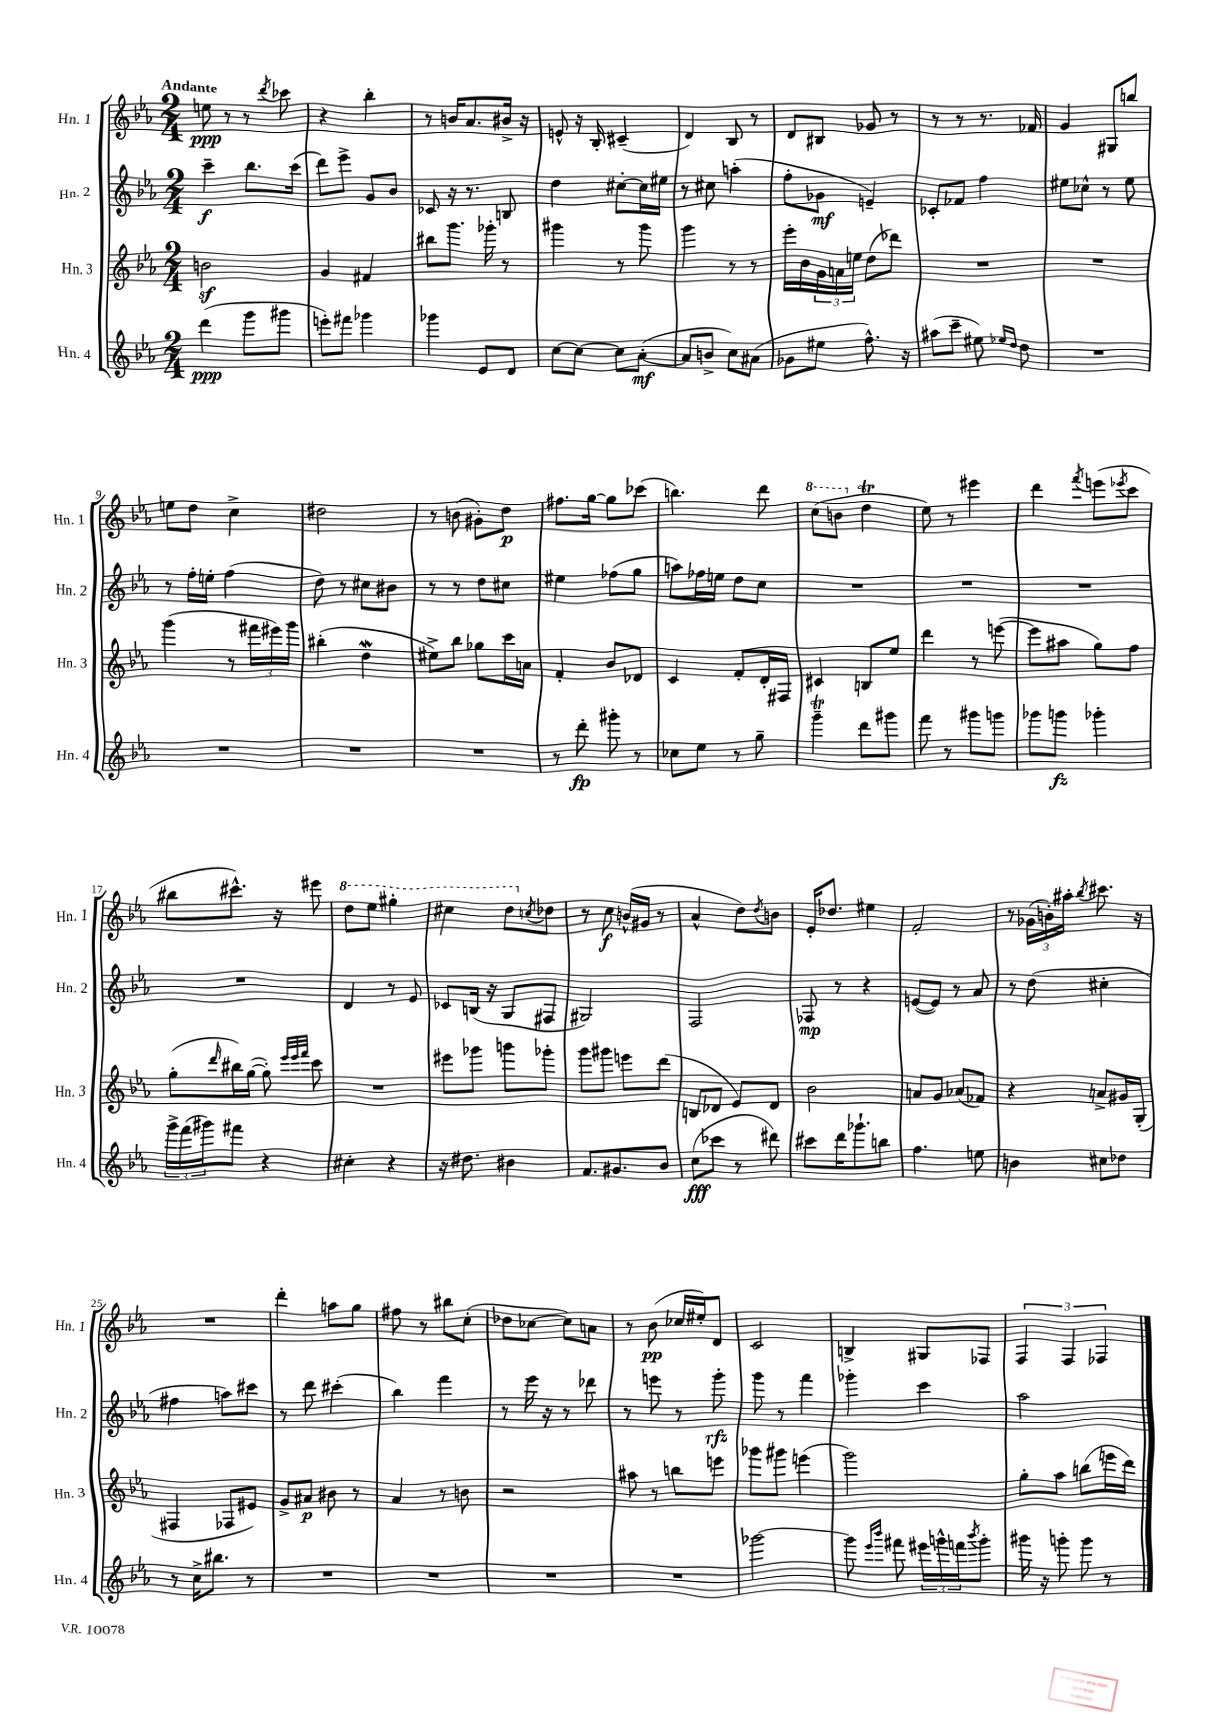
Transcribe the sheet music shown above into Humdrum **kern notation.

**kern	**dynam	**kern	**dynam	**kern	**dynam	**kern	**dynam
*part4	*part4	*part3	*part3	*part2	*part2	*part1	*part1
*staff4	*staff4	*staff3	*staff3	*staff2	*staff2	*staff1	*staff1
*I"Hn. 4	*	*I"Hn. 3	*	*I"Hn. 2	*	*I"Hn. 1	*
*I'Hn. 4	*	*I'Hn. 3	*	*I'Hn. 2	*	*I'Hn. 1	*
*clefG2	*	*clefG2	*	*clefG2	*	*clefG2	*
*k[b-e-a-]	*	*k[b-e-a-]	*	*k[b-e-a-]	*	*k[b-e-a-]	*
*M2/4	*	*M2/4	*	*M2/4	*	*M2/4	*
=1	=1	=1	=1	=1	=1	=1	=1
!	!	!	!	!	!	!LO:TX:a:B:t=Andante	!
(4ddd\	ppp	2bnz\	.	4ccc~\	f	8een\	ppp
.	.	.	.	.	.	8r	.
8ggg\L	.	.	.	8.bb-\L	.	8r	.
.	.	.	.	.	.	8qddd/	.
8ggg#X\J	.	.	.	.	.	8ccc-X\	.
.	.	.	.	(16ccc\Jk	.	.	.
=2	=2	=2	=2	=2	=2	=2	=2
8eeen'\L)	.	4g/	.	8ddd\L)	.	4r	.
8fff#X\J	.	.	.	8eee-^\J	.	.	.
4ggg-X\	.	4f#X/	.	8g/L	.	4bb-'\	.
.	.	.	.	8b-/J	.	.	.
=3	=3	=3	=3	=3	=3	=3	=3
4ggg-X\	.	8bb#X\L	.	8c-X/	.	8r	.
.	.	8.ggg\J	.	16r	.	16bn/KL	.
.	.	.	.	8.r	.	8.a-/	.
8e-/L	.	.	.	.	.	.	.
.	.	16ggg-X'\	.	.	.	.	.
8d/J	.	8r	.	8Bn/	.	16b#X^/Jk	.
.	.	.	.	.	.	16r	.
=4	=4	=4	=4	=4	=4	=4	=4
[8cc\L	.	4ggg#X\	.	4dd\	.	8en^^/	.
8cc\J_	.	.	.	.	.	16r	.
.	.	.	.	.	.	16B-'/	.
8cc\L]	.	8r	.	[8cc#X'\L	.	(4c#X~/	.
([8a-'\J	mf	8ggg#\	.	16cc#\L]	.	.	.
.	.	.	.	16ee#X\JJ	.	.	.
=5	=5	=5	=5	=5	=5	=5	=5
8a-/L]	.	4ggg\	.	8r	.	4d/)	.
8bn^/J	.	.	.	8cc#X\	.	.	.
8cc\L)	.	8r	.	(4aan'\	.	8B-/	.
(8a#X\J	.	8r	.	.	.	8r	.
=6	=6	=6	=6	=6	=6	=6	=6
8g-X\L	.	16eee-'\LL	.	8ff'\L	.	8d/L	.
.	.	16b-\	.	.	.	.	.
8ee#X\J	.	24g\	.	8g-X\J	mf	8B#X/J	.
.	.	24an\	.	.	.	.	.
.	.	24een\JJ	.	.	.	.	.
8.ff^^\)	.	(8dd\L	.	4en~/)	.	8g-X/	.
.	.	8ddd-X\J)	.	.	.	8r	.
16r	.	.	.	.	.	.	.
=7	=7	=7	=7	=7	=7	=7	=7
(8aa#X\L	.	2r	.	8c-X'/L	.	8r	.
8ccc~\J	.	.	.	8f-X/J	.	8r	.
8ee#X\)	.	.	.	4ff\	.	8.r	.
16qqee-X/LL	.	.	.	.	.	.	.
16qqdd/JJ	.	.	.	.	.	.	.
8dd\	.	.	.	.	.	.	.
.	.	.	.	.	.	16f-X/	.
=8	=8	=8	=8	=8	=8	=8	=8
2r	.	2r	.	8ee#X\L	.	4g/	.
.	.	.	.	8cc-X^^\J	.	.	.
.	.	.	.	8r	.	8G#X/L	.
.	.	.	.	8ee#\	.	8bbn/J	.
!!LO:LB:g=z
=9	=9	=9	=9	=9	=9	=9	=9
2r	.	(4ggg\	.	8r	.	8een\L	.
.	.	.	.	16ff'\LL	.	8dd\J	.
.	.	.	.	16een'\JJ	.	.	.
.	.	8r	.	(4ff\	.	4cc^\	.
.	.	24fff#X\LL	.	.	.	.	.
.	.	24eee#X\)	.	.	.	.	.
.	.	24ggg\JJ	.	.	.	.	.
=10	=10	=10	=10	=10	=10	=10	=10
2r	.	(4bb#X'\	.	8dd\)	.	2dd#X\	.
.	.	.	.	8r	.	.	.
.	.	4ddW\	.	8cc#X\L	.	.	.
.	.	.	.	8b#X\J	.	.	.
=11	=11	=11	=11	=11	=11	=11	=11
2r	.	8ee#X^\L)	.	8r	.	8r	.
.	.	8bb-\J	.	8r	.	(8bn\	.
.	.	8gg-X\L	.	8dd\L	.	8g#X'\L)	.
.	.	16ccc\L	.	8cc#X\J	.	8dd\J	p
.	.	16an\JJ	.	.	.	.	.
=12	=12	=12	=12	=12	=12	=12	=12
8r	.	4f'/	.	4ee#X\	.	8.ff#X\L	.
8ddd'\	fp	.	.	.	.	.	.
.	.	.	.	.	.	[16gg\Jk	.
8ggg#X'\	.	8b-/L	.	(8ff-X\L	.	8gg\L]	.
8r	.	8d-X/J	.	8gg\J	.	(8ccc-X\J	.
=13	=13	=13	=13	=13	=13	=13	=13
8cc-X\L	.	4c/	.	8aan\L)	.	4.bbn\)	.
8ee-\J	.	.	.	16ff-X\L	.	.	.
.	.	.	.	16een\JJ	.	.	.
8r	.	8f'/L	.	8dd\L	.	.	.
8gg~\	.	16d'/L	.	8cc\J	.	8ddd\	.
.	.	16F#X/JJ	.	.	.	.	.
=14	=14	=14	=14	=14	=14	=14	=14
*	*	*	*	*	*	*8va	*
4gggt~\	.	4c#X/	.	2r	.	(8ccc\L	.
.	.	.	.	.	.	8bbn\J	.
*	*	*	*	*	*	*X8va	*
8ddd\L	.	8Bn/L	.	.	.	4ddt\	.
8ggg#X\J	.	8ee-/J	.	.	.	.	.
=15	=15	=15	=15	=15	=15	=15	=15
8fff\	.	4ddd\	.	2r	.	8ee-\)	.
8r	.	.	.	.	.	8r	.
8ggg#X\L	.	8r	.	.	.	4eee#X\	.
8gggn\J	.	([8eeen\	.	.	.	.	.
=16	=16	=16	=16	=16	=16	=16	=16
8ggg-X\L	.	8eee\L]	.	2r	.	4ddd\	.
8gggn\J	fz	8aa#X\J	.	.	.	.	.
.	.	.	.	.	.	8qfff/	.
4ggg-X'\	.	8gg\L)	.	.	.	(8eeen\L	.
.	.	.	.	.	.	8qeee-X/	.
.	.	8ff\J	.	.	.	8ccc\J	.
!!LO:LB:g=z
=17	=17	=17	=17	=17	=17	=17	=17
24ggg^\LL	.	(8gg'\L	.	2r	.	8bb#X\L	.
(24fff\	.	.	.	.	.	.	.
24ggg#X\J)	.	.	.	.	.	.	.
.	.	16qqddd/	.	.	.	.	.
8fff#X\J	.	16bb#X\L)	.	.	.	8.ccc#X^^\J)	.
.	.	([16gg\JJ	.	.	.	.	.
4r	.	8gg'\])	.	.	.	.	.
.	.	.	.	.	.	16r	.
.	.	32qqeee-/LLL	.	.	.	.	.
.	.	32qqeee-/	.	.	.	.	.
.	.	32qqfff/JJJ	.	.	.	.	.
.	.	8ccc\	.	.	.	8eee#X\	.
=18	=18	=18	=18	=18	=18	=18	=18
*	*	*	*	*	*	*8va	*
4cc#X'\	.	2r	.	4d/	.	8ddd\L	.
.	.	.	.	.	.	8eee-\J	.
4r	.	.	.	8r	.	4ggg#X'\	.
.	.	.	.	8e-/	.	.	.
=19	=19	=19	=19	=19	=19	=19	=19
16r	.	8eee#X\L	.	8c-X/L	.	4ccc#X\	.
8.dd#X\	.	.	.	.	.	.	.
.	.	8ggg-X\J	.	(16Bn/Jk	.	.	.
.	.	.	.	16r	.	.	.
4b#X\	.	8gggn\L	.	8G/L	.	8ddd\L	.
*	*	*	*	*	*	*X8va	*
.	.	.	.	.	.	8qccn/	.
.	.	8ggg-X'\J	.	8F#X/J	.	8dd-X\J	.
=20	=20	=20	=20	=20	=20	=20	=20
8.f/L	.	8ggg\L	.	2G#X/)	.	8r	.
.	.	8ggg#X\J	.	.	.	8cc\	f
8.g#X/	.	.	.	.	.	.	.
.	.	8eeen\L	.	.	.	(16bn^^/LL	.
.	.	.	.	.	.	16g#X/JJ	.
8b-/J	.	(8ddd\J	.	.	.	8r	.
=21	=21	=21	=21	=21	=21	=21	=21
(8cc\L	fff	8Bn/L	.	2F/	.	4a-^^/	.
8ccc-X\J	.	8d-X/J	.	.	.	.	.
8r	.	8e-/L)	.	.	.	8dd\L)	.
.	.	.	.	.	.	8qdd/	.
8ddd#X\)	.	8d-/J	.	.	.	8bn\J	.
=22	=22	=22	=22	=22	=22	=22	=22
8ccc#X\L	.	2b-\	.	8F-X/	mp	16e-'/KL	.
.	.	.	.	.	.	8.dd-X/J	.
16ddd\K	.	.	.	8r	.	.	.
8.ggg-X`\	.	.	.	.	.	.	.
.	.	.	.	4r	.	4ee#X\	.
8bbn\J	.	.	.	.	.	.	.
=23	=23	=23	=23	=23	=23	=23	=23
4.ff\	.	8an/L	.	([8en/L	.	2f'/	.
.	.	8g/J	.	8e/J])	.	.	.
.	.	(8a-X/L	.	8r	.	.	.
8een\	.	8f-X/J)	.	8a-/	.	.	.
=24	=24	=24	=24	=24	=24	=24	=24
4bn\	.	4r	.	8r	.	8r	.
.	.	.	.	(8dd\	.	(24g-X\LL	.
.	.	.	.	.	.	24bn'\)	.
.	.	.	.	.	.	24aa#X'\JJ	.
.	.	.	.	.	.	8qbb-/	.
8cc#X\L	.	8an^/L	.	4cc#X'\	.	8.ccc#X\	.
8dd-X\J	.	16g#X/L	.	.	.	.	.
.	.	(16G'/JJ	.	.	.	16r	.
!!LO:LB:g=z
=25	=25	=25	=25	=25	=25	=25	=25
8r	.	4F#X/	.	4ff#X\	.	2r	.
16cc^\KL	.	.	.	.	.	.	.
8.bb#X\J	.	.	.	.	.	.	.
.	.	8F-X/L	.	8aan\L)	.	.	.
8r	.	8e#X/J)	.	8ccc#X\J	.	.	.
=26	=26	=26	=26	=26	=26	=26	=26
2r	.	8g^/L	.	8r	.	4ddd'\	.
.	.	8a#X/J	p	8ddd\	.	.	.
.	.	8b#X\	.	(4ccc#X'\	.	8aan\L	.
.	.	8r	.	.	.	8gg\J	.
=27	=27	=27	=27	=27	=27	=27	=27
2r	.	4a-/	.	4bb-\)	.	8ff#X\	.
.	.	.	.	.	.	8r	.
.	.	8r	.	4fff\	.	8bb#X\L	.
.	.	8bn\	.	.	.	(8cc'\J	.
=28	=28	=28	=28	=28	=28	=28	=28
2r	.	2r	.	8r	.	8dd-X\L	.
.	.	.	.	16eee-\	.	[8cc-X\J	.
.	.	.	.	16r	.	.	.
.	.	.	.	8r	.	8cc-\L])	.
.	.	.	.	8ddd-X\	.	8an\J	.
=29	=29	=29	=29	=29	=29	=29	=29
2r	.	8aa#X\	.	8r	.	8r	.
.	.	8r	.	8eeen\	.	(8b-\	pp
.	.	8bbn\L	.	8r	.	16cc-X/LL	.
.	.	.	.	.	.	16ee#X'/J)	.
.	.	8eeen\J	.	8ggg'\	rfz	8d/J	.
=30	=30	=30	=30	=30	=30	=30	=30
[2ggg-X\	.	8ggg-X\L	.	8ggg\	.	2c/	.
.	.	8ggg#X\J	.	8r	.	.	.
.	.	(4eeen\	.	4fff\	.	.	.
=31	=31	=31	=31	=31	=31	=31	=31
8ggg-\]	.	2ggg\)	.	4ggg-X'\	.	4Bn^/	.
16qqeee-/LL	.	.	.	.	.	.	.
16qqbbb-/JJ	.	.	.	.	.	.	.
8fff#X\	.	.	.	.	.	.	.
24eee#X\LL	.	.	.	4ccc\	.	8G#X/L	.
24gggn^^\	.	.	.	.	.	.	.
24fffn\J	.	.	.	.	.	.	.
8qbbb-/	.	.	.	.	.	.	.
8ggg'\J	.	.	.	.	.	8F-X/J	.
=32	=32	=32	=32	=32	=32	=32	=32
16ggg#X\	.	8gg'\L	.	2aa-\	.	6F/	.
16r	.	.	.	.	.	.	.
8gggn'\	.	8aa-\J	.	.	.	.	.
.	.	.	.	.	.	6F/	.
8ggg\	.	(8bbn\L	.	.	.	.	.
.	.	.	.	.	.	6F-X/	.
8r	.	16eeen\L	.	.	.	.	.
.	.	16ddd\JJ)	.	.	.	.	.
==	==	==	==	==	==	==	==
*-	*-	*-	*-	*-	*-	*-	*-
